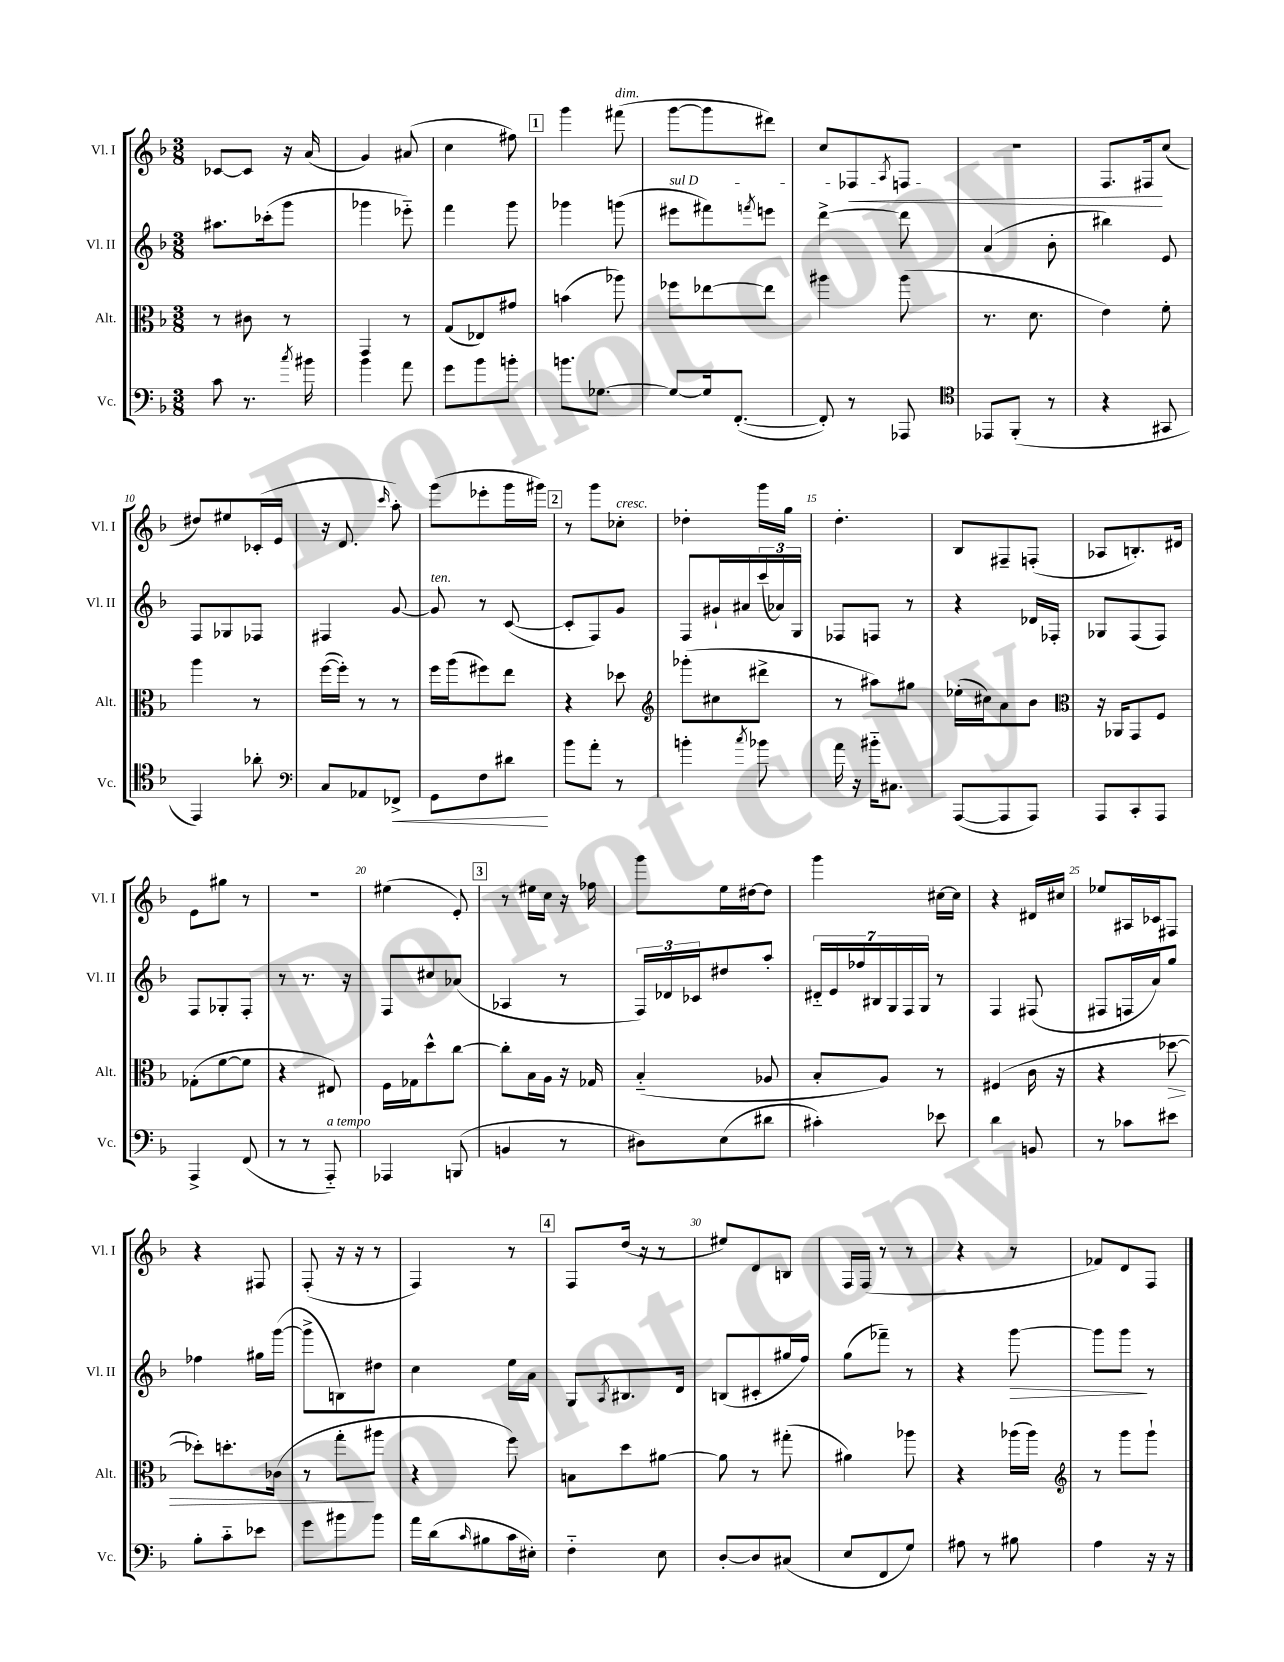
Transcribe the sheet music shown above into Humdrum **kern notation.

**kern	**kern	**kern	**kern
*staff4	*staff3	*staff2	*staff1
*clefF4	*clefC3	*clefG2	*clefG2
*k[b-]	*k[b-]	*k[b-]	*k[b-]
*M3/8	*M3/8	*M3/8	*M3/8
8c\	8r	8.aa#\L	[8c-/L
8.r	8c#\	.	8c-/]J
.	.	(16ccc-'\k	.
.	8r	8ggg\J	16r
8qcc/	.	.	.
16b#\	.	.	(16a/
=	=	=	=
4b-\	4GG/	4ggg-\	4g/)
8a\	8r	8eee-'~\)	(8a#/
=	=	=	=
8g\L	(8G/L	4fff\	4cc\
8b-\	8E-/)	.	.
8b'\J	8g#/J	8ggg\	8ff#\)
=	=	=	=
8.b\L	(4b\	4ggg-\	4ggg\
[8.G-\J	.	.	.
.	8aa-\)	(8ggg\	(8fff#\
=	=	=	=
8G-/_L	8ff-\L	8eee#\L	[8ggg\L
16G-/]k	[8ee-\	8fff#\)	8ggg\]
([8.FF'/J	.	.	.
.	.	8qfff/	.
.	8ee-\]J	8eee\J	8ddd#\J)
=	=	=	=
8FF'/])	4aa#\	[4ddd^\	8cc/L
8r	.	.	8F-/
.	.	.	8qA/
8AAA-/	(8aa#\	8ddd\]	8F/J
=	=	=	=
*clefC4	*	*	*
8EE-/L	8.r	(4a/	4.r
(8FF'/J	.	.	.
.	8.d\	.	.
8r	.	8b-'\	.
=	=	=	=
4r	4e\)	4bb#\)	8.F/L
.	.	.	16F#/k
8GG#/	8f'\	8e/	(8cc/J
=	=	=	=
4EE/)	4aa\	8F/L	8dd#/L)
.	.	8G-/	8ee#/
8a-'\	8r	8F-/J	(16c-'/L
.	.	.	16e/JJ
=	=	=	=
*clefF4	*	*	*
8C/L	([16ff\LL	4F#/	16r
.	16ff'\]JJ)	.	8.d/
8AA-/	8r	.	.
.	.	.	16qqccc/
8FF-^/J	8r	[8g/	8aa'\)
=	=	=	=
8GG\L	16ff\LL	8g/]	(8ggg\L
.	(16aa\J	.	.
8F\	8ff#\)	8r	8eee-'\
8d#\J	8ee\J	([8c/	16ggg\L
.	.	.	16ggg#\JJ)
=	=	=	=
8b-\L	4r	8c'/]L	8r
8a'\J	.	8F/)	8ggg\L
8r	8dd-\	8g/J	8cc-'\J
=	=	=	=
*	*clefG2	*	*
4b'\	(8ggg-'\L	8F/L	4dd-'\
.	8cc#\	16g#`/L	.
.	.	16a#/	.
8qcc/	.	.	.
8b-\	8ddd#^\J	(24ccc/	16ggg\LL
.	.	24a-/)	.
.	.	.	16gg\JJ
.	.	24G/JJ	.
=	=	=	=
16a\	8r	8F-/L	4.dd'\
16r	.	.	.
16b#'~\LK	8aa#\L)	8F/J	.
8.C#\J	.	.	.
.	8gg#\J	8r	.
=	=	=	=
([8AAA/L	(16ee-'\LL	4r	8B-/L
.	16cc#\J)	.	.
8AAA/]	8a\	.	8F#~/
8AAA/J)	8b-\J	16d-/LL	(8F'/J
.	.	16F-'/JJ	.
=	=	=	=
*	*clefC3	*	*
8AAA/L	16r	8G-/L	8A-/L
.	16AA-/LK	.	.
8CC'/	8GG/	(8F/	8.B'/)
8AAA/J	8F/J	8F/J)	.
.	.	.	16d#/Jk
=	=	=	=
4AAA^/	(8G-'\L	8F/L	8e\L
.	[8f\	8G-'/	8gg#\J
(8FF/	8f\]J	8F'/J	8r
=	=	=	=
8r	4r	8r	4.r
8r	.	8.r	.
8AAA'~/)	8E#/)	.	.
.	.	16r	.
=	=	=	=
4AAA-/	16F\LL	8F/L	(4ee#\
.	16G-\J	.	.
.	8dd^^\	8cc#/	.
(8BBB/	[8cc\J	(8a-/J	8e'/)
=	=	=	=
4BB/	8cc'\]L	4A-/	8r
.	16B-\L	.	16ee#\LL
.	16A\JJ	.	16cc\JJ
8r	16r	8r	16r
.	16G-/	.	16ff-\
=	=	=	=
8D#\L)	(4B-'~/	24F/LL)	8ggg\L
.	.	24d-/	.
.	.	24c-/J	.
(8E\	.	8dd#/	16ee\L
.	.	.	[16dd#\J
8d#\J	8A-/	8aa'/J	8dd#\]J
=	=	=	=
4c#'\)	8B-'/L	28d#'~/LL	4ggg\
.	.	28e/	.
.	.	28ff-/	.
.	.	28B#/	.
.	8A/J)	.	.
.	.	28G/	.
.	.	28F/	.
.	.	28G/JJ	.
8e-\	8r	8r	[16cc#\LL
.	.	.	16cc#\]JJ
=	=	=	=
4d\	(4F#/	4F/	4r
8BB/	16c\	(8F#/	16d#/LL
.	16r	.	16cc#/JJ
=	=	=	=
8r	4r	8F#/L	8ee-/L
8c-\L	.	16F/L	16A#/L
.	.	16a/J)	16c-/J
8e#\J	[8dd-\	8gg/J	8F#/J
=	=	=	=
8B-'\L	8dd-'\]L)	4ff-\	4r
8c'~\	8.dd'\	.	.
8e-\J	.	16gg#\LL	8F#/
.	(16c-\Jk	([16ggg\JJ	.
=	=	=	=
8g\L	8r	8ggg^\]L	(8F'/
8b#\	8gg'\L	8B\)	16r
.	.	.	16r
8b#\J	8aa#\J	8dd#\J	8r
=	=	=	=
16a\LL	4r	4cc\	4F/)
(16d\J	.	.	.
16qqc/	.	.	.
8B#\	.	.	.
16c\L	8ff\)	16ee\LL	8r
16E#'\JJ)	.	16a\JJ	.
=	=	=	=
4F'~\	8B\L	8G/L	8F/L
.	.	8qA/	.
.	8dd\	8.B#/	(16dd/Jk
.	.	.	16r
8E\	[8a#\J	.	8r
.	.	16d/Jk	.
=	=	=	=
[8D'/L	8a#\]	(8B/L	8ee#/L)
8D/]	8r	8c#'/	8d/
(8C#/J	(8gg#'\	16gg#/L	8B/J
.	.	16ff/JJ)	.
=	=	=	=
8E/L	4a#\)	(8gg\L	16F/LL
.	.	.	(16F/JJ
8FF/	.	8fff-~\J)	8r
8G/J)	8aa-\	8r	8r
=	=	=	=
8A#\	4r	4r	4r
8r	.	.	.
8B#\	(16aa-\LL	[8ggg\	8r
.	16aa-\JJ)	.	.
=	=	=	=
*	*clefG2	*	*
4A\	8r	8ggg\]L	8f-/L)
.	8ggg\L	8ggg\J	8d/
16r	8ggg`\J	8r	8F/J
16r	.	.	.
==	==	==	==
*-	*-	*-	*-
